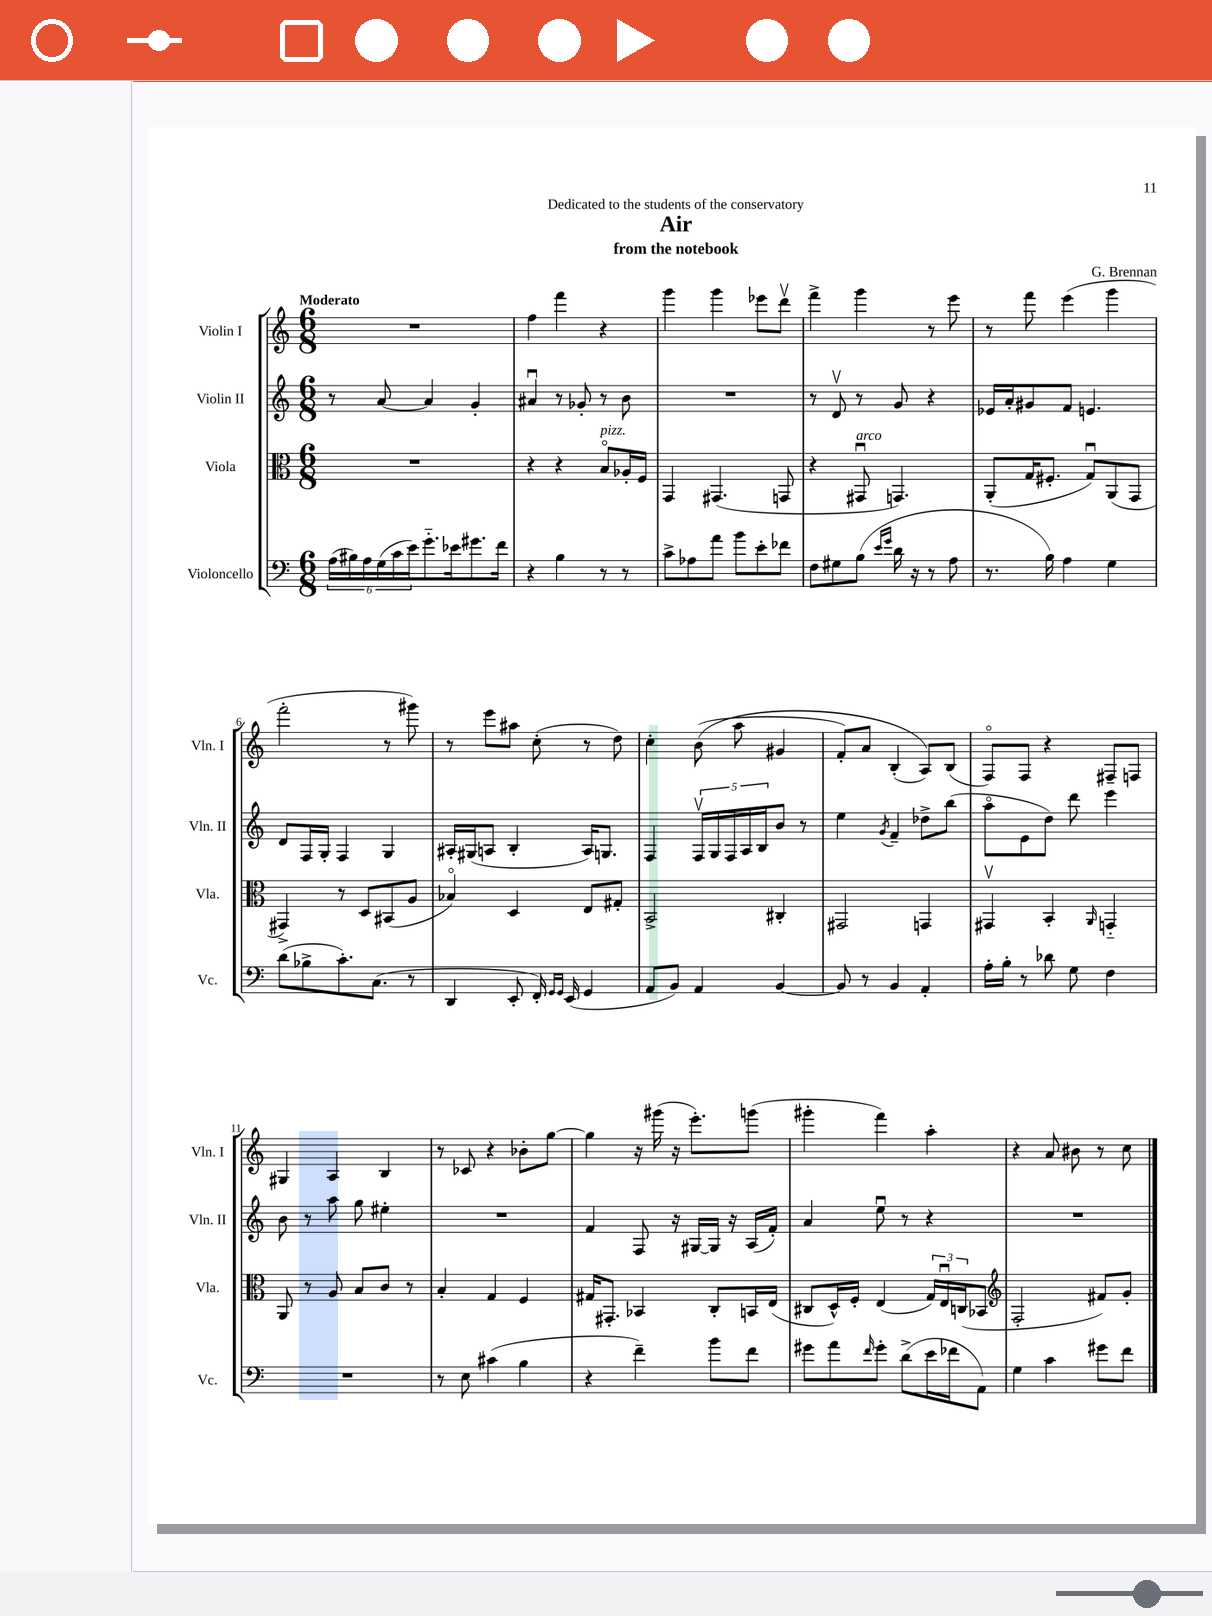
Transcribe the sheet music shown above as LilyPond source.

\header { title = "Air" composer = "G. Brennan" subtitle = "from the notebook" dedication = "Dedicated to the students of the conservatory" }
<<
\new StaffGroup <<
\new Staff = "s0" \with { instrumentName = "Violin I" shortInstrumentName = "Vln. I" } {
    \clef treble \key c \major \numericTimeSignature \time 6/8 \tempo "Moderato"
    R2. |
    f''4 f'''4 r4 |
    g'''4 g'''4 ees'''8 d'''8\upbow |
    f'''4-> g'''4 r8 e'''8 |
    r8 f'''8 e'''4( g'''4 |
    f'''2-. r8 gis'''8) |
    r8 e'''8 ais''8 c''8-.( r8 d''8) |
    c''4-. b'8(\( a''8 gis'4 |
    f'8-.) a'8 b4-.( a8)\) b8( |
    f8\flageolet) f8 r4 fis8-- f8 |
    gis4 a4 b4 |
    r8 ces'8 r4 bes'8-. g''8~ |
    g''4 r16 gis'''16( r16 e'''8.-.) g'''8( |
    gis'''4-. f'''4) a''4-. |
    r4 a'8 bis'8 r8 c''8 \bar "|." |
}
\new Staff = "s1" \with { instrumentName = "Violin II" shortInstrumentName = "Vln. II" } {
    \clef treble \key c \major \numericTimeSignature \time 6/8
    r8 a'8~ a'4 g'4-. |
    ais'4\downbow r8 ges'8-. r8 b'8 |
    R2. |
    r8 d'8\upbow r8 g'8 r4 |
    ees'16 a'16-. gis'8 f'8 e'4. |
    d'8 f16 g16-. f4 g4 |
    ais16-. gis16( a8 b4-. a16) g8. |
    f4 \tuplet 5/4 { f16\upbow g16 f16 a16 b16 } b'8 r8 |
    e''4 \acciaccatura { g'8 } f'4-- des''8-> b''8( |
    a''8\flageolet e'8 d''8) d'''8 e'''4 |
    b'8 r8 a''8 g''8 eis''4-. |
    R2. |
    f'4 f8 r16 gis16~ gis16 r16 a16( f'16-.) |
    a'4 e''8\downbow r8 r4 |
    R2. \bar "|." |
}
\new Staff = "s2" \with { instrumentName = "Viola" shortInstrumentName = "Vla." } {
    \clef alto \key c \major \numericTimeSignature \time 6/8
    R2. |
    r4 r4 b8\flageolet^\markup { \italic "pizz." } aes16-. f16 |
    g,4 gis,4.( g,8 |
    r4 gis,8\downbow^\markup { \italic "arco" } g,4.) |
    a,8-.( g16 fis8.-. g8\downbow) a,8( g,8 |
    gis,4->) r8 d8 bis,8( a8 |
    bes4\flageolet) d4 e8 gis8-. |
    b,2-> cis4-. |
    gis,2 g,4 |
    gis,4\upbow b,4-. \grace { a,16 } g,4-_ |
    a,8 r8 a8 b8 c'8 r8 |
    b4-. g4 f4 |
    gis16 gis,8.-. bes,4 c8-. b,16 e16( |
    cis8 d16-^) f16-. e4( \tuplet 3/2 { g16) e16\downbow c16( } bes,8 |
    \clef treble f2-. fis'8) g'8-. \bar "|." |
}
\new Staff = "s3" \with { instrumentName = "Violoncello" shortInstrumentName = "Vc." } {
    \clef bass \key c \major \numericTimeSignature \time 6/8
    \tuplet 6/4 { a16( bis16) a16 g16( c'16 e'16) } g'8.-_ ees'16 gis'8. f'16 |
    r4 b4 r8 r8 |
    c'8-> aes8 a'8 b'8 e'8-. fes'8 |
    f8 gis8 b8( \grace { e'16 g'16 } d'16 r16 r8 a8 |
    r8. b16) a4 g4 |
    d'8( bes8-> c'8.-.) c8.( r8 |
    d,4 e,8-. f,16-.) \grace { g,16 g,16 } e,16( g,4 |
    a,8 b,8) a,4 b,4~ |
    b,8 r8 b,4 a,4-. |
    a16-. b16-. r8 des'8 g8 f4 |
    R2. |
    r8 e8 cis'4( b4 |
    r4 f'4--) b'8 f'8 |
    gis'8 a'8 \grace { f'16 } gis'8-. d'8->( e'16 fes'16 a,8) |
    g4 c'4 gis'8 f'8 \bar "|." |
}
>>
>>
